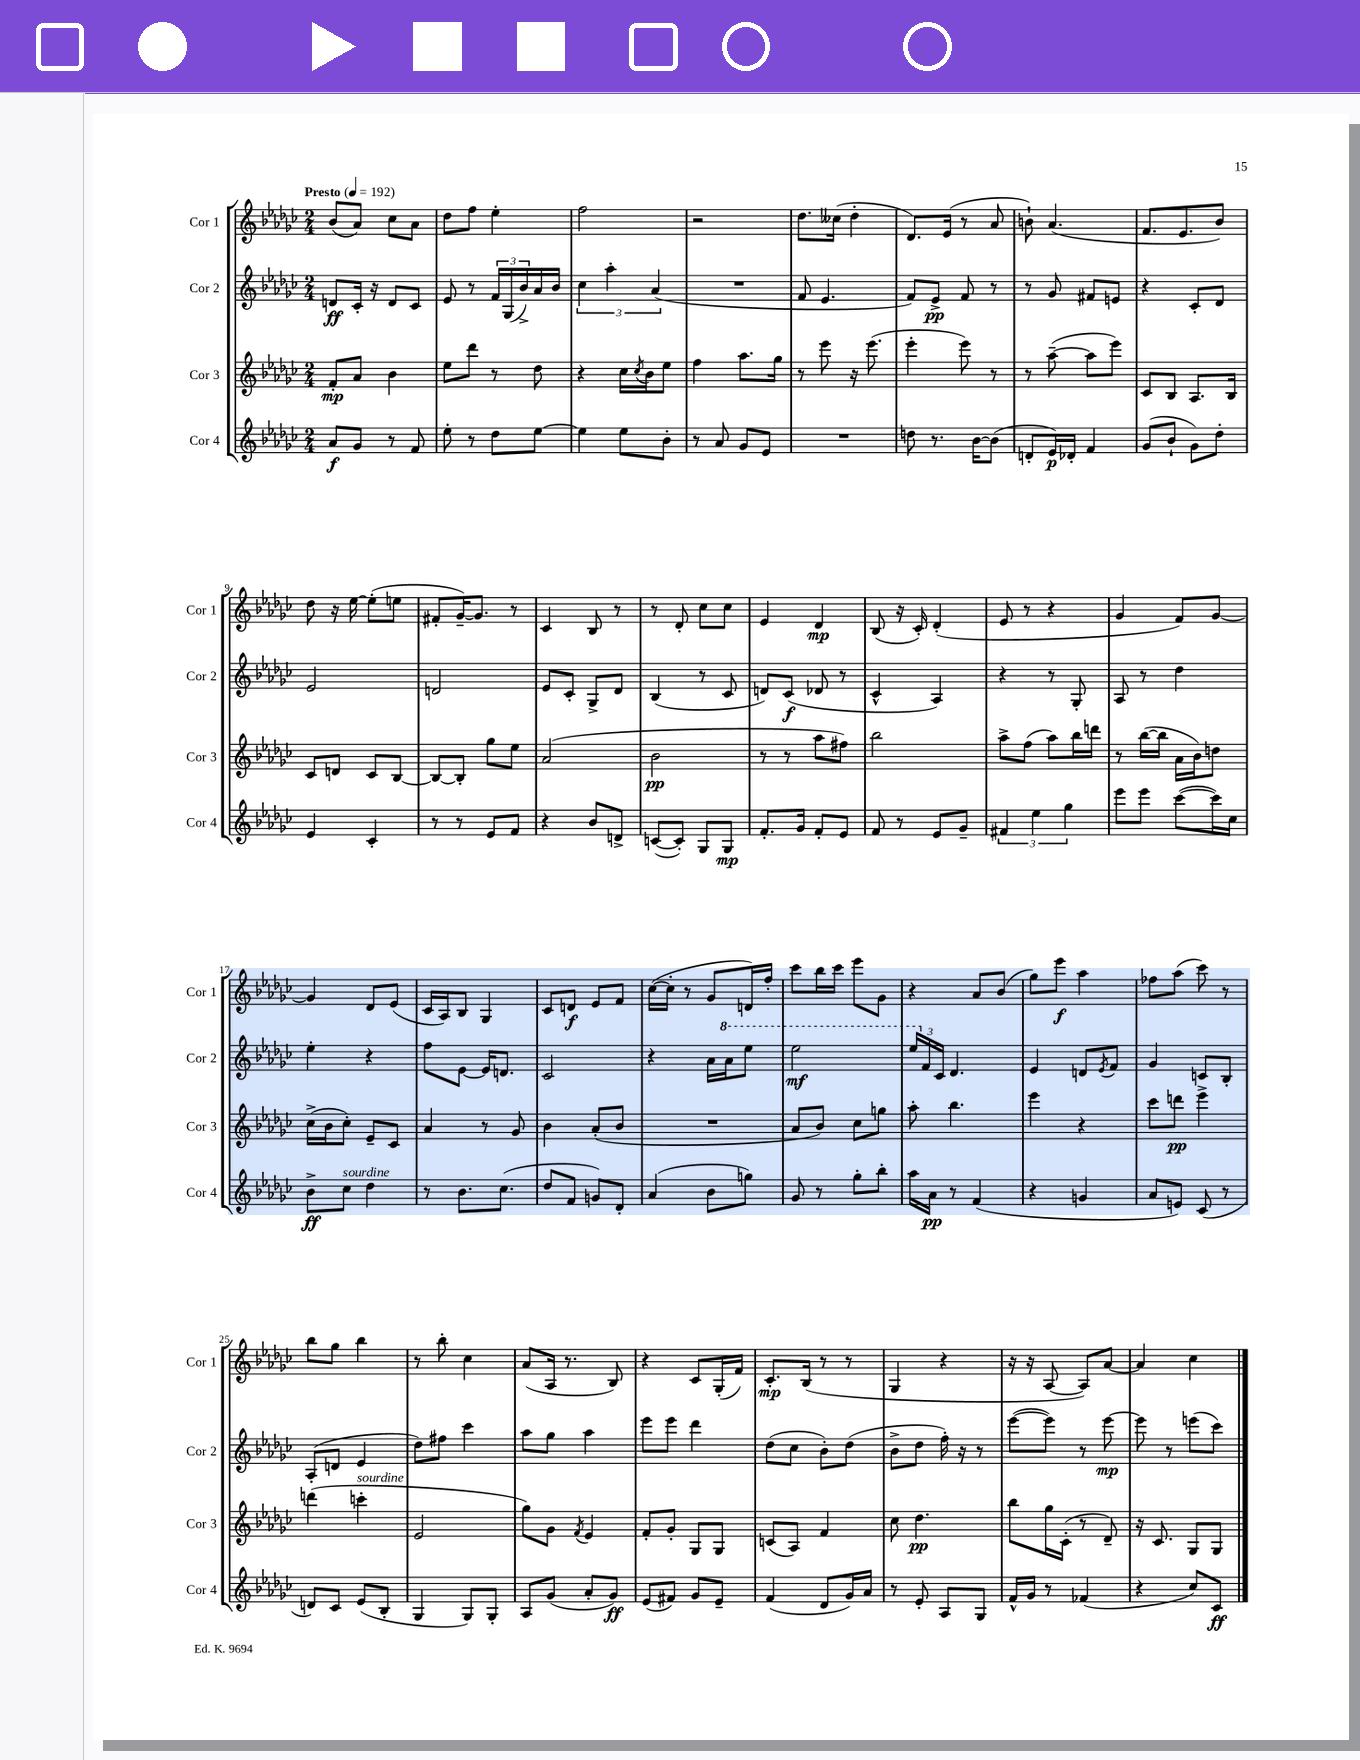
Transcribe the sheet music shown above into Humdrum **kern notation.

**kern	**kern	**kern	**kern
*staff4	*staff3	*staff2	*staff1
*clefG2	*clefG2	*clefG2	*clefG2
*k[b-e-a-d-g-c-]	*k[b-e-a-d-g-c-]	*k[b-e-a-d-g-c-]	*k[b-e-a-d-g-c-]
*M2/4	*M2/4	*M2/4	*M2/4
*MM192	*MM192	*MM192	*MM192
8a-/L	8f'/L	8d/L	(8b-/L
8g-/J	8a-/J	16c-'/Jk	8a-/J)
.	.	16r	.
8r	4b-\	8d/L	8cc-\L
8f/	.	8c-/J	8a-\J
=	=	=	=
8ee-'\	8ee-\L	8e-/	8dd-\L
8r	8ddd-\J	8r	8ff\J
8dd-\L	8r	24f/LL	4ee-'\
.	.	(24G-/	.
.	.	24b-^/)	.
[8ee-\J	8dd-\	16a-/	.
.	.	16b-/JJ	.
=	=	=	=
4ee-\]	4r	6cc-\	2ff\
.	.	6aa-'\	.
8ee-\L	16cc-\LL	.	.
.	8qcc-/	.	.
.	16b-\J	.	.
.	.	(6a-/	.
8b-'\J	8ee-\J	.	.
=	=	=	=
8r	4ff\	2r	2r
8a-/	.	.	.
8g-/L	8.aa-\L	.	.
8e-/J	.	.	.
.	16gg-\Jk	.	.
=	=	=	=
2r	8r	8f/	8.dd-\L
.	8eee-\	4.e-/	.
.	.	.	(16cc--\Jk
.	16r	.	4dd-'\
.	(8.eee-\	.	.
=	=	=	=
8dd\	4eee-'\	8f/L)	8.d-/L)
8.r	.	8e-^/J	.
.	.	.	(16e-/Jk
.	8eee-\)	8f/	8r
[16b-\LK	.	.	.
(8b-\]J	8r	8r	8a-/
=	=	=	=
8d'/L	8r	8r	8b`\)
16e-/L)	([8aa-~\	8g-/	(4.a-/
16d-'/JJ	.	.	.
4f/	8aa-\]L	8f#/L	.
.	8eee-\J)	8e/J	.
=	=	=	=
(8g-/L	8c-/L	4r	8.f/L
8b-`/J	8B-/J	.	.
.	.	.	8.e-/
8g-\L)	8.A-/L	8c-'/L	.
8dd-'\J	.	8d-/J	8b-/J)
.	16B-/Jk	.	.
=	=	=	=
4e-/	8c-/L	2e-/	8dd-\
.	8d/J	.	16r
.	.	.	[16ee-\
4c-'/	8c-/L	.	(8ee-'\]L
.	[8B-/J	.	8ee\J
=	=	=	=
8r	8B-/_L	2d/	8f#'/L
8r	8B-'/]J	.	[16g-~/K)
.	.	.	8.g-/]J
8e-/L	8gg-\L	.	.
8f/J	8ee-\J	.	8r
=	=	=	=
4r	(2a-/	8e-/L	4c-/
.	.	8c-'/J	.
8b-/L	.	8G-^/L	8B-/
8d^/J	.	8d-/J	8r
=	=	=	=
([8c/L	2b-\	(4B-/	8r
8c'/]J)	.	.	8d-'/
8G-/L	.	8r	8cc-\L
8G-/J	.	8c-/	8cc-\J
=	=	=	=
8.f'/L	8r	8d/L)	4e-/
.	8r	(8c-/J	.
16g-/Jk	.	.	.
8f'/L	8aa-\L	8d-/	4d-/
8e-/J	8ff#\J)	8r	.
=	=	=	=
8f/	2bb-\	4c-^^/	(8B-/
8r	.	.	16r
.	.	.	16c-'/)
8e-/L	.	4A-/)	(4d-'/
8g-~/J	.	.	.
=	=	=	=
6f#/	8aa-^\L	4r	8e-/
.	(8ff\J	.	8r
6ee-\	.	.	.
.	8aa-\L)	8r	4r
6gg-\	.	.	.
.	16bb-\L	8G-'/	.
.	16ddd\JJ	.	.
=	=	=	=
8eee-\L	8r	8A-/	4g-/
8eee-\J	([16bb-\LL	8r	.
.	16bb-\]JJ	.	.
([8ccc-\L	16a-\LL	4dd-\	8f/L)
.	16b-\J)	.	.
16ccc-\]L)	8dd\J	.	[8g-/J
16cc-\JJ	.	.	.
=	=	=	=
8b-^\L	(16cc-^\LL	4ee-'\	4g-/]
.	16b-\J	.	.
8cc-\J	8cc-'\J)	.	.
4dd-\	8e-~/L	4r	8d-/L
.	8c-/J	.	(8e-/J
=	=	=	=
8r	4a-/	8ff\L	16c-/LL
.	.	.	16A-/J)
8.b-\L	.	[8e-\J	8B-/J
.	8r	16e-/]LK	4G-/
(8.cc-\J	.	8.d/J	.
.	8g-/	.	.
=	=	=	=
8dd-/L	4b-\	2c-/	8c-/L
8f/J	.	.	8d/J
8g/L)	(8a-'/L	.	8e-/L
8d-'/J	8b-/J	.	8f/J
=	=	=	=
(4a-/	2r	4r	([16cc-\LL
.	.	.	16cc-'\]JJ
.	.	.	8r
8b-\L	.	16a-\LL	8g-/L
.	.	16aa-\J	.
8gg\J)	.	8eee-\J	16d/L)
.	.	.	16ff'/JJ
=	=	=	=
8g-/	8a-/L	2eee-\	8ccc-\L
8r	8b-/J)	.	16bb-\L
.	.	.	16ccc-\JJ
8gg-'\L	8cc-\L	.	8eee-\L
8bb-'\J	8gg\J	.	8g-\J
=	=	=	=
16aa-\LL	8aa-'\	24eee-/LL	4r
.	.	24f/	.
16a-\JJ	.	.	.
.	.	24c-/JJ	.
8r	4.bb-\	4.d-/	.
(4f/	.	.	8a-/L
.	.	.	(8b-/J
=	=	=	=
4r	4eee-\	4e-/	8gg-\L)
.	.	.	8eee-\J
4g/	4r	8d/L	4aa-\
.	.	8qe-/	.
.	.	8f/J	.
=	=	=	=
8a-/L	8ccc-\L	4g-/	8ff-\L
8e/J)	8ddd\J	.	(8aa-\J
(8c-/	4eee-^\	8c/L	8ccc-\)
8r	.	8B-'/J	8r
=	=	=	=
8d/L)	(4ddd\	(8A-'/L	8bb-\L
8c-/J	.	8d/J	8gg-\J
(8e-/L	4ccc'\	4e-/	4bb-\
8B-'/J	.	.	.
=	=	=	=
4G-/	2e-/	8dd-\L)	8r
.	.	8ff#\J	8bb-'\
8G-/L)	.	4ccc-\	4cc-\
8G-'/J	.	.	.
=	=	=	=
8A-/L	8gg-\L)	8aa-\L	(8a-/L
(8g-/J	8g-\J	8gg-\J	16A-/Jk
.	.	.	8.r
.	8qf/	.	.
8a-'/L	4e-/	4aa-\	.
8g-/J)	.	.	8B-/)
=	=	=	=
(8e-/L	8f'/L	8eee-\L	4r
8f#/J)	8g-'/J	8eee-\J	.
8g-/L	8G-/L	4ddd-\	8c-/L
8e-~/J	8G-/J	.	(16G-'/L
.	.	.	16f/JJ)
=	=	=	=
(4f/	(8c/L	(8dd-\L	8.c-'/L
.	8A-/J)	8cc-\J	.
.	.	.	(16B-/Jk
8d-/L	4f/	8b-'\L)	8r
16g-/L)	.	(8dd-\J	8r
16a-/JJ	.	.	.
=	=	=	=
8r	8cc-\	8b-^\L	4G-/
8e-'/	4.dd-\	8dd-\J	.
8A-/L	.	16ff'\)	4r
.	.	16r	.
8G-/J	.	8r	.
=	=	=	=
16f^^/LL	8bb-\L	([8eee-\L	16r
16g-/JJ	.	.	16r
8r	16gg-\L	8eee-\]J)	[8A-/
.	(16c-'\JJ	.	.
(4f-/	8r	8r	8A-/]L)
.	8d-~/)	[8eee-\	[8a-/J
=	=	=	=
4r	16r	8eee-\]	4a-/]
.	8.c-/	.	.
.	.	8r	.
8cc-/L)	8G-/L	(8eee\L	4cc-\
8c-/J	8G-/J	8ccc-\J)	.
==	==	==	==
*-	*-	*-	*-
